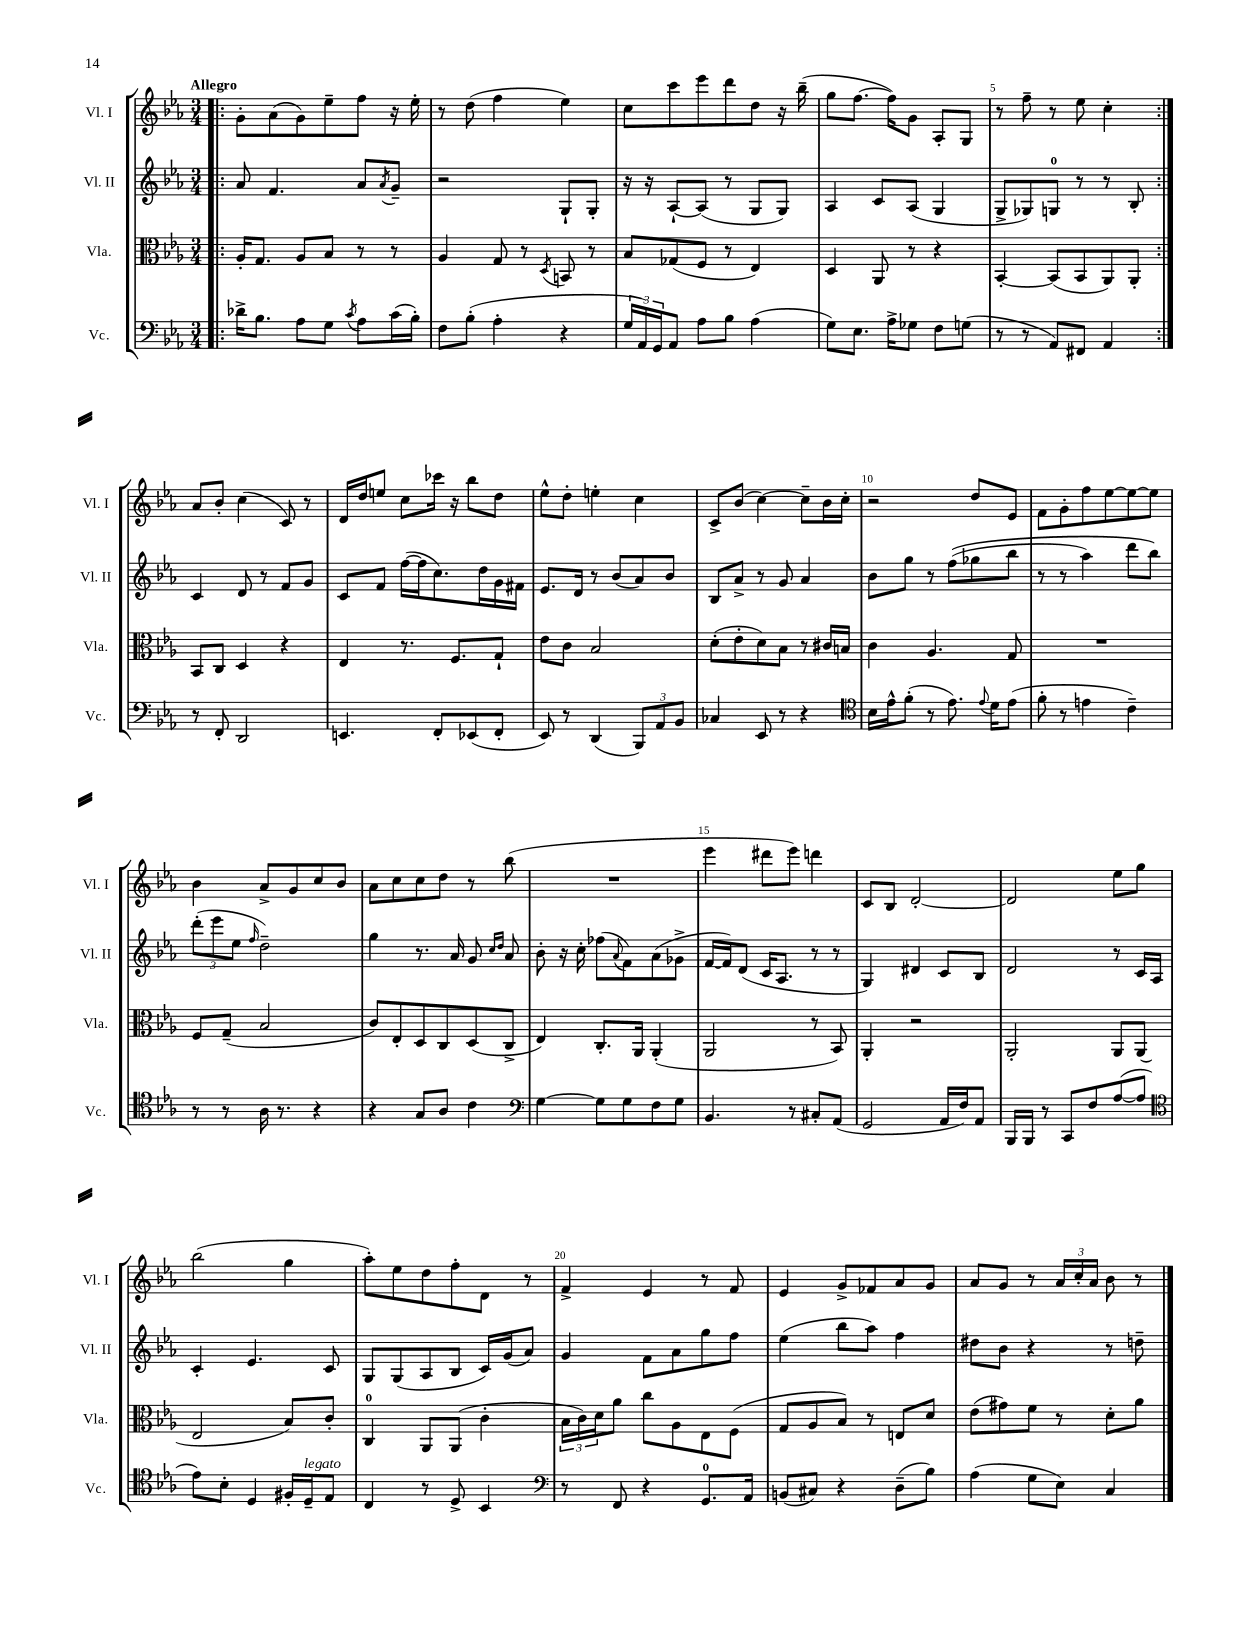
<<
\new StaffGroup <<
\new Staff = "s0" \with { instrumentName = "Vl. I" shortInstrumentName = "Vl. I" } {
    \clef treble \key ees \major \numericTimeSignature \time 3/4 \tempo "Allegro"
    \repeat volta 2 { \bar ".|:" g'8-. aes'8( g'8) ees''8-- f''8 r16 ees''16-. |
    r8 d''8( f''4 ees''4) |
    c''8 c'''8 ees'''8 d'''8 d''8 r16 bes''16--( |
    g''8 f''8.~ f''16) g'8 aes8-. g8 |
    r8 f''8-- r8 ees''8 c''4-. | }
    aes'8 bes'8-. c''4( c'8) r8 |
    d'16 d''16 e''8 c''8 ces'''16 r16 bes''8 d''8 |
    ees''8-^ d''8-. e''4-. c''4 |
    c'8-> bes'8( c''4~) c''8-- bes'16 c''16-. |
    r2 d''8 ees'8 |
    f'8 g'8-. f''8 ees''8~ ees''8~ ees''8 |
    bes'4 aes'8-> g'8 c''8 bes'8 |
    aes'8 c''8 c''8 d''8 r8 bes''8( |
    R2. |
    ees'''4 dis'''8 ees'''8) d'''4 |
    c'8 bes8 d'2~-. |
    d'2 ees''8 g''8 |
    bes''2( g''4 |
    aes''8-.) ees''8 d''8 f''8-. d'8 r8 |
    f'4-> ees'4 r8 f'8 |
    ees'4 g'8-> fes'8 aes'8 g'8 |
    aes'8 g'8 r8 \tuplet 3/2 { aes'16 c''16-. aes'16 } bes'8 r8 \bar "|." |
}
\new Staff = "s1" \with { instrumentName = "Vl. II" shortInstrumentName = "Vl. II" } {
    \clef treble \key ees \major \numericTimeSignature \time 3/4
    \repeat volta 2 { \bar ".|:" aes'8 f'4. aes'8 \acciaccatura { aes'8 } g'8-- |
    r2 g8-! g8-. |
    r16 r16 aes8~-! aes8( r8 g8 g8) |
    aes4 c'8 aes8( g4 |
    g8-> ges8) g8-0 r8 r8 bes8-. | }
    c'4 d'8 r8 f'8 g'8 |
    c'8 f'8 f''16~( f''16 c''8.) d''16 g'16 fis'16 |
    ees'8. d'16 r8 bes'8( aes'8) bes'8 |
    bes8 aes'8-> r8 g'8 aes'4 |
    bes'8 g''8 r8 f''8(\( ges''8 bes''8 |
    r8 r8 aes''4) d'''8 bes''8\) |
    \tuplet 3/2 { d'''8-.( ees'''8 ees''8 } \grace { f''16 } d''2--) |
    g''4 r8. aes'16 g'8 \grace { c''16 d''16 } aes'8 |
    bes'8-. r16 c''16-. fes''8( \appoggiatura { aes'8 } f'8) aes'8( ges'8-> |
    f'16~ f'16) d'8( c'16 aes8. r8 r8 |
    g4) dis'4 c'8 bes8 |
    d'2 r8 c'16 aes16 |
    c'4-. ees'4. c'8 |
    g8 g8( aes8 bes8 c'16) g'16( aes'8) |
    g'4 f'8 aes'8 g''8 f''8 |
    ees''4( bes''8 aes''8) f''4 |
    dis''8 bes'8 r4 r8 d''8-- \bar "|." |
}
\new Staff = "s2" \with { instrumentName = "Vla." shortInstrumentName = "Vla." } {
    \clef alto \key ees \major \numericTimeSignature \time 3/4
    \repeat volta 2 { \bar ".|:" aes16-. g8. aes8 bes8 r8 r8 |
    aes4 g8 r8 \acciaccatura { d8 } b,8 r8 |
    bes8 ges8( f8 r8 ees4) |
    d4 aes,8 r8 r4 |
    bes,4~-. bes,8( bes,8 aes,8) aes,8-. | }
    bes,8 c8 d4 r4 |
    ees4 r8. f8. g8-! |
    ees'8 c'8 bes2 |
    d'8-.( ees'8-. d'8) bes8 r8 cis'16 b16 |
    c'4 aes4. g8 |
    R2. |
    f8 g8--( bes2 |
    c'8) ees8-. d8 c8 d8( c8-> |
    ees4) c8.-. aes,16 aes,4-.( |
    aes,2 r8 bes,8) |
    aes,4-. r2 |
    aes,2-. aes,8 aes,8( |
    ees2 bes8) c'8-. |
    c4-0 aes,8 aes,8( c'4-. |
    \tuplet 3/2 { bes16 c'16) d'16 } aes'8 c''8 aes8 ees8 f8( |
    g8 aes8 bes8) r8 e8 d'8 |
    ees'8( gis'8) f'8 r8 d'8-. aes'8 \bar "|." |
}
\new Staff = "s3" \with { instrumentName = "Vc." shortInstrumentName = "Vc." } {
    \clef bass \key ees \major \numericTimeSignature \time 3/4
    \repeat volta 2 { \bar ".|:" des'16-> bes8. aes8 g8 \acciaccatura { c'8 } aes8 c'16( bes16-.) |
    f8 bes8-.( aes4-. r4 |
    \tuplet 3/2 { g16 aes,16) g,16 } aes,8 aes8 bes8 aes4( |
    g8) ees8. aes16-> ges8 f8 g8( |
    r8 r8 aes,8) fis,8 aes,4 | }
    r8 f,8-. d,2 |
    e,4. f,8-. ees,8( f,8-. |
    ees,8) r8 d,4( \tuplet 3/2 { bes,,8) aes,8 bes,8 } |
    ces4 ees,8 r8 r4 |
    \clef tenor bes16 ees'16-^ f'8-.( r8 ees'8.) \appoggiatura { ees'8 } d'16 ees'8( |
    f'8-. r8 e'4 c'4--) |
    r8 r8 aes16 r8. r4 |
    r4 g8 aes8 c'4 |
    \clef bass g4~ g8 g8 f8 g8 |
    bes,4. r8 cis8-. aes,8( |
    g,2 aes,16 f16) aes,8 |
    bes,,16 bes,,16 r8 c,8 f8 aes8~( aes8 |
    \clef tenor ees'8) bes8-. d4 fis16-. d16--^\markup { \italic "legato" } ees8 |
    c4 r8 d8-> bes,4 |
    \clef bass r8 f,8 r4 g,8.-0 aes,16 |
    b,8( cis8) r4 d8--( bes8) |
    aes4( g8 ees8) c4 \bar "|." |
}
>>
>>
\layout { \context { \Score \override BarNumber.break-visibility = ##(#f #t #t) barNumberVisibility = #(every-nth-bar-number-visible 5) } }
